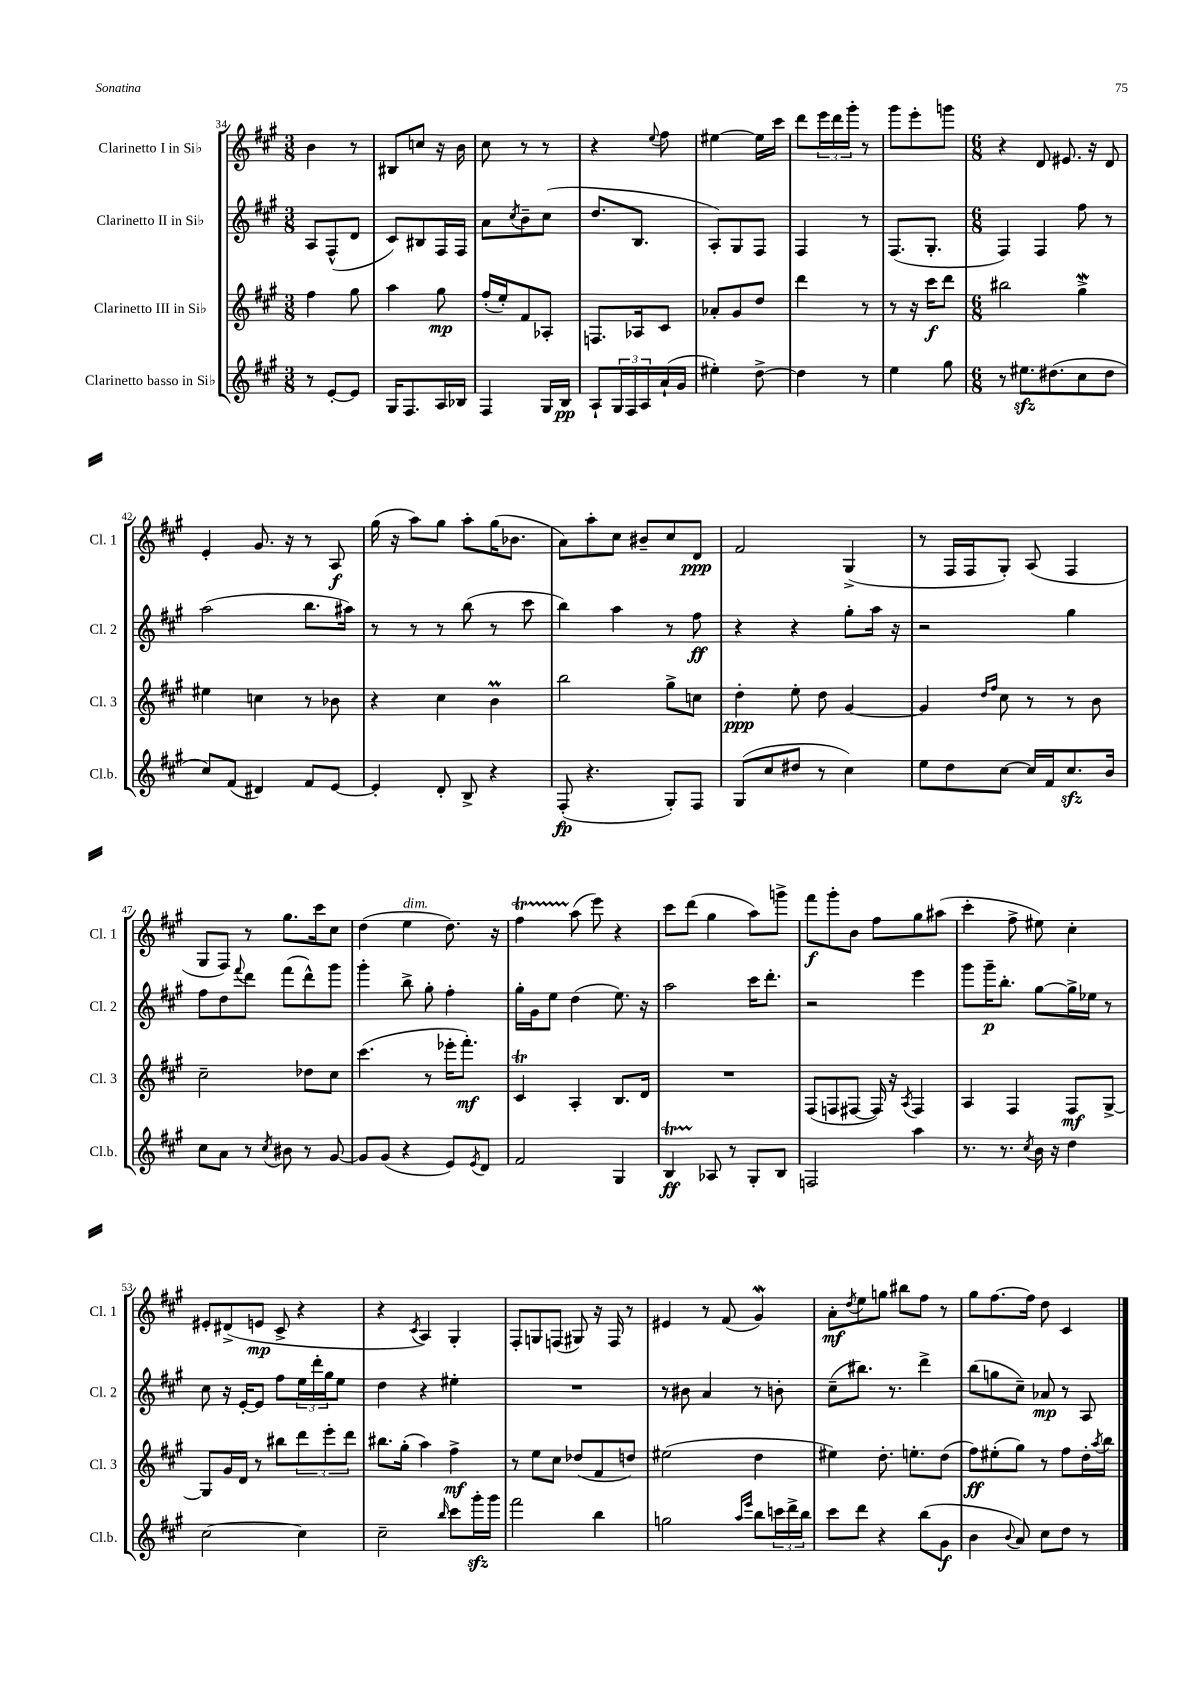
<<
\new StaffGroup <<
\new Staff = "s0" \with { instrumentName = "Clarinetto I in Sib" shortInstrumentName = "Cl. 1" } {
    \clef treble \key a \major \numericTimeSignature \time 3/8
    b'4 r8 |
    bis8 c''8 r16 b'16 |
    cis''8 r8 r8 |
    r4 \appoggiatura { e''8 } fis''8 |
    eis''4~ eis''16 cis'''16 |
    d'''8 \tuplet 3/2 { e'''16 d'''16 gis'''16-. } r8 |
    gis'''8 e'''8-. g'''8 |
    \numericTimeSignature \time 6/8 r4 d'8 eis'8. r16 d'8 |
    e'4-. gis'8. r16 r8 a8\f |
    gis''16( r16 a''8) gis''8 a''8-. gis''16( bes'8. |
    a'8) a''8-. cis''8 bis'8-- cis''8 d'8\ppp |
    fis'2 gis4->( |
    r8 fis16 fis16 gis8-.) a8( fis4 |
    gis8 fis8) r8 gis''8. cis'''16 cis''8 |
    d''4( e''4^\markup { \italic "dim." } d''8.) r16 |
    fis''4\startTrillSpan a''8\stopTrillSpan( e'''8) r4 |
    cis'''8 d'''8( gis''4 a''8) g'''8-> |
    fis'''8\f gis'''8-. b'8 fis''8 gis''8 ais''8( |
    cis'''4-. fis''8-> eis''8) cis''4-. |
    eis'8-. dis'8->( e'8\mp cis'8-> r4 |
    r4 \acciaccatura { cis'8 } a4) gis4-. |
    fis8-. g8 f8( gis8) r16 f16 r8 |
    eis'4 r8 fis'8( gis'4\mordent) |
    a'8-.\mf \acciaccatura { d''8 } e''8 g''8 bis''8 fis''8 r8 |
    gis''8 fis''8.~ fis''16 d''8 cis'4 \bar "|." |
}
\new Staff = "s1" \with { instrumentName = "Clarinetto II in Sib" shortInstrumentName = "Cl. 2" } {
    \clef treble \key a \major \numericTimeSignature \time 3/8
    a8 fis8-^( d'8 |
    cis'8) bis8 fis16 fis16 |
    a'8 \acciaccatura { cis''8 } b'8-- cis''8( |
    d''8. b8. |
    a8-.) gis8 fis8 |
    fis4 r8 |
    fis8.( gis8.-. |
    \numericTimeSignature \time 6/8 fis4) fis4 fis''8 r8 |
    a''2( b''8. ais''16) |
    r8 r8 r8 b''8( r8 cis'''8 |
    b''4) a''4 r8 fis''8\ff |
    r4 r4 gis''8-. a''16 r16 |
    r2 gis''4 |
    fis''8 d''8 \appoggiatura { fis'''8 } d'''8 fis'''8( d'''8-^) gis'''8 |
    gis'''4-. b''8-> gis''8-. fis''4-. |
    gis''16-. gis'16 e''8 d''4( e''8.) r16 |
    a''2 cis'''16 d'''8.-. |
    r2 e'''4 |
    gis'''8 gis'''16--\p b''8.-. gis''8~ gis''16-> ees''16 r8 |
    cis''8 r16 e'16~-. e'8 fis''8 \tuplet 3/2 { e''16 d'''16-. gis''16 } e''8 |
    d''4 r4 eis''4-. |
    R2. |
    r8 bis'8 a'4 r8 b'8-. |
    cis''8--( bis''8.) r8. d'''4-> |
    b''8( g''8 cis''8--) aes'8\mp r8 a8 \bar "|." |
}
\new Staff = "s2" \with { instrumentName = "Clarinetto III in Sib" shortInstrumentName = "Cl. 3" } {
    \clef treble \key a \major \numericTimeSignature \time 3/8
    fis''4 gis''8 |
    a''4 gis''8\mp |
    fis''16-.( e''16-.) fis'8 aes8-. |
    f8. aes16 cis'8 |
    aes'8-. gis'8 d''8 |
    d'''4 r8 |
    r8 r16 cis'''16\f d'''8 |
    \numericTimeSignature \time 6/8 bis''2 gis''4->\mordent |
    eis''4 c''4 r8 bes'8 |
    r4 cis''4 b'4\prall |
    b''2 gis''8-> c''8 |
    d''4-.\ppp e''8-. d''8 gis'4~ |
    gis'4 \grace { d''16 fis''16 } cis''8 r8 r8 b'8 |
    cis''2-- des''8 cis''8 |
    cis'''4.( r8 ees'''16-. fis'''8.-.\mf) |
    cis'4\trill a4-. b8. d'16 |
    R2. |
    fis8( f8 fis8~ fis16) r16 \acciaccatura { a8 } fis4 |
    a4 fis4 fis8\mf gis8~-> |
    gis8 gis'16 d'16 r8 bis''8 \tuplet 3/2 { d'''8 e'''8-. d'''8 } |
    bis''8. gis''16-.( a''4) fis''4->\mf |
    r8 e''8 cis''8 des''8( fis'8 d''8) |
    eis''2( d''4 |
    eis''4) d''8.-. e''8.-. d''8( |
    fis''8\ff) eis''8-.( gis''8) r8 fis''8 d''16-. \acciaccatura { a''8 } b''16 \bar "|." |
}
\new Staff = "s3" \with { instrumentName = "Clarinetto basso in Sib" shortInstrumentName = "Cl.b." } {
    \clef treble \key a \major \numericTimeSignature \time 3/8
    r8 e'8~-. e'8 |
    gis16 fis8. a16 bes16 |
    fis4 gis16 b16\pp |
    a8-! \tuplet 3/2 { gis16 fis16 a16 } a'16-!( gis'16 |
    eis''4-.) d''8~-> |
    d''4 r8 |
    e''4 gis''8 |
    \numericTimeSignature \time 6/8 r8 eis''8.\sfz dis''8.( cis''8 dis''8 |
    cis''8) fis'8( dis'4) fis'8 e'8~ |
    e'4-. d'8-. b8-> r4 |
    fis8-.\fp( r4. gis8-.) fis8 |
    gis8( cis''8 dis''8 r8 cis''4) |
    e''8 d''8 cis''8~ cis''16 fis'16 cis''8.\sfz b'16 |
    cis''8 a'8 r8 \acciaccatura { cis''8 } bis'8 r8 gis'8~ |
    gis'8 gis'8( r4 e'8) \acciaccatura { e'8 } d'8 |
    fis'2 gis4 |
    b4\startTrillSpan\ff aes8\stopTrillSpan r8 gis8-. b8 |
    f2 a''4 |
    r8. r8. \acciaccatura { cis''8 } b'16 r16 d''4 |
    cis''2~ cis''4 |
    cis''2-- \grace { b''16 } cis'''8 gis'''16-.\sfz gis'''16 |
    fis'''2 b''4 |
    g''2 \grace { a''16 e'''16 } b''8 \tuplet 3/2 { c'''16 d'''16-> b''16 } |
    cis'''8 d'''8 r4 b''8( gis'8\f |
    b'4 \appoggiatura { b'8 } a'8) cis''8 d''8 r8 \bar "|." |
}
>>
>>
\layout { \context { \Score currentBarNumber = #34 } }
